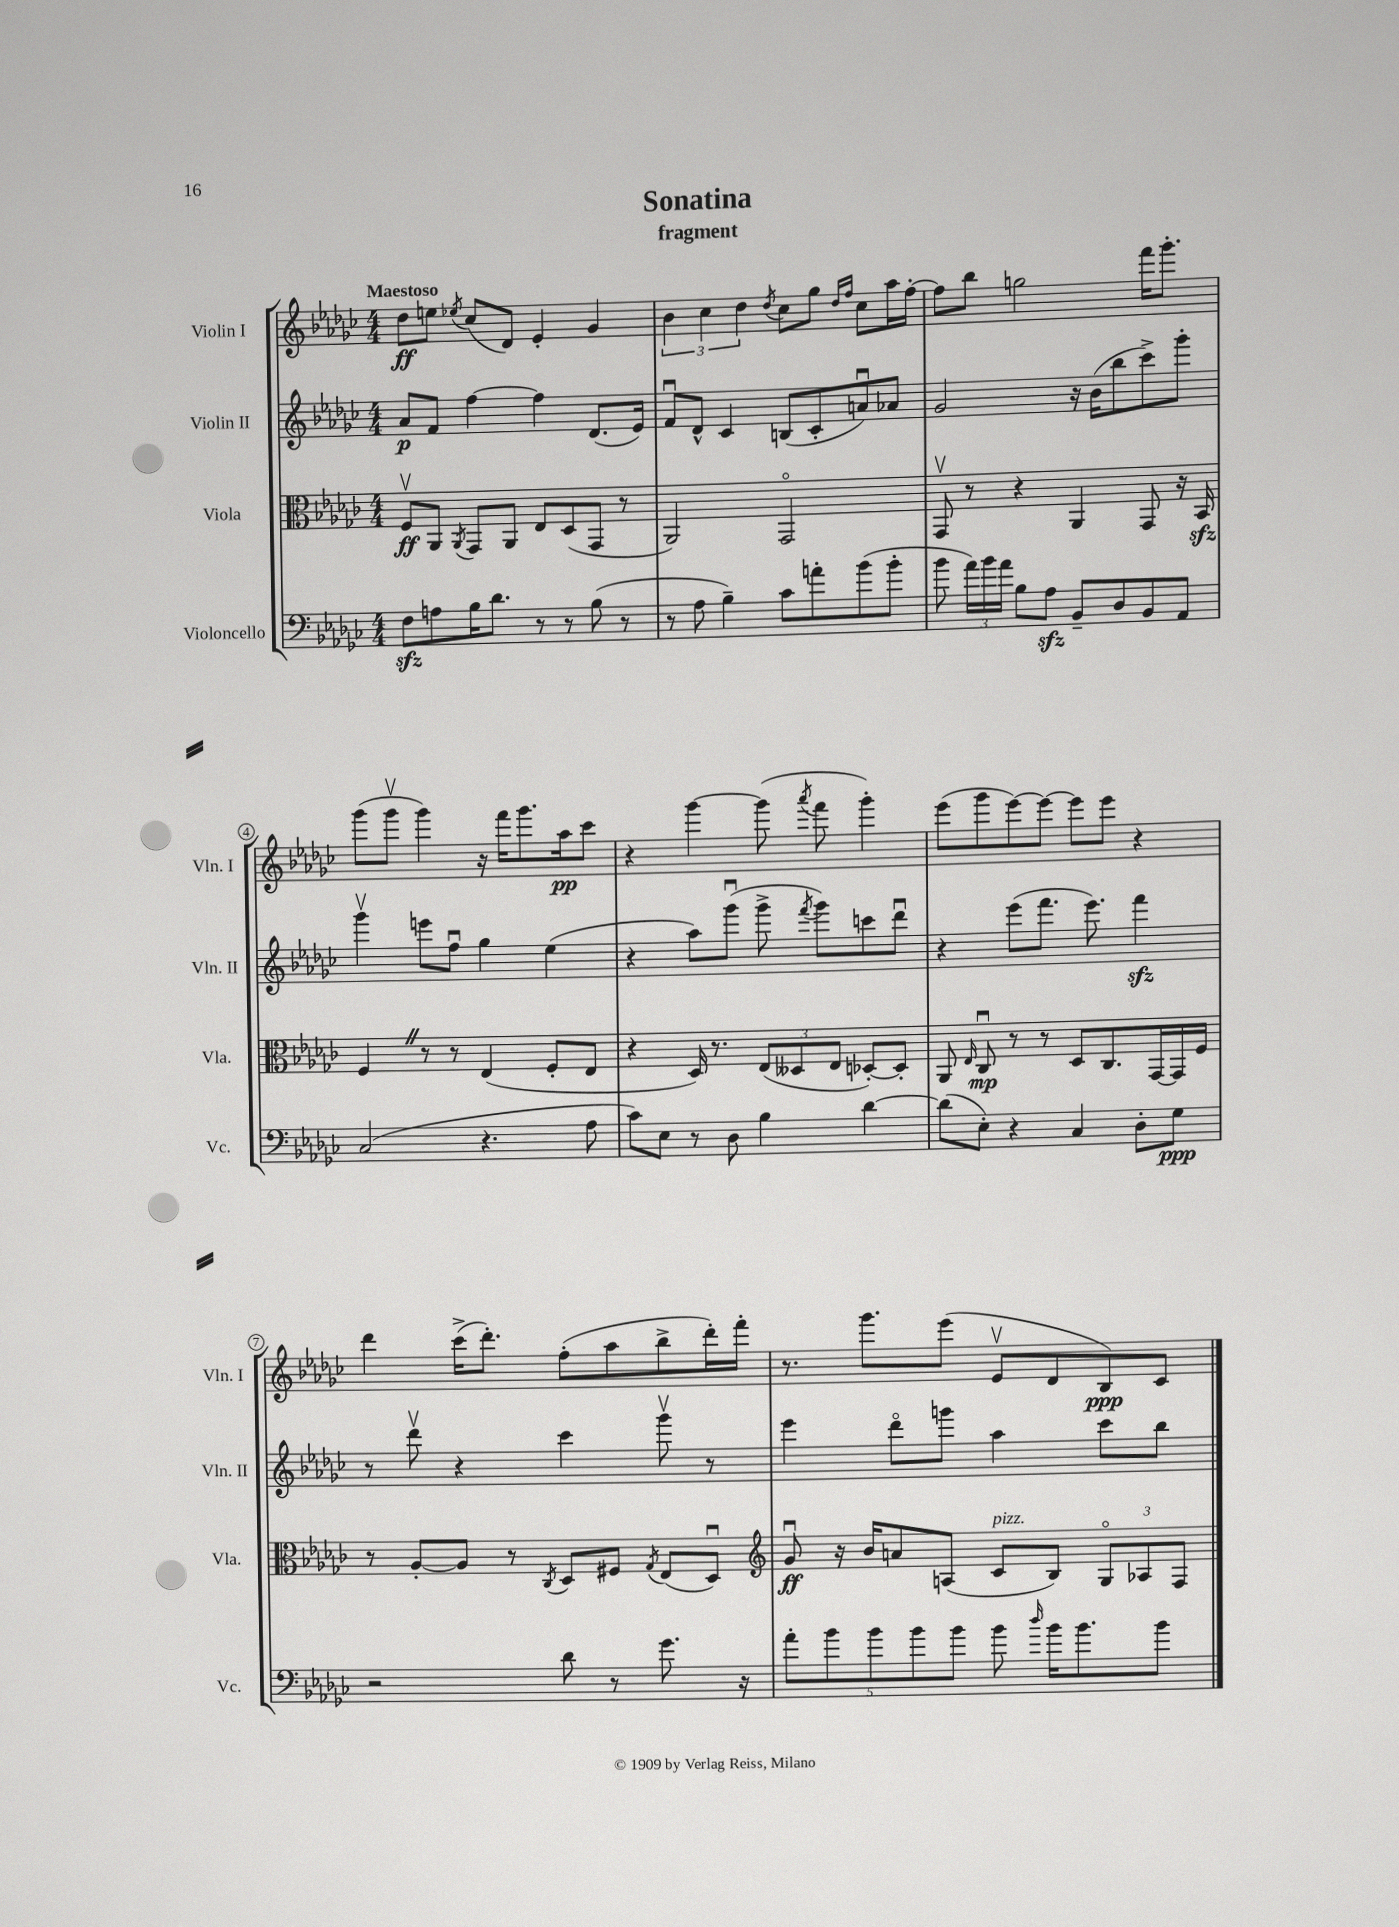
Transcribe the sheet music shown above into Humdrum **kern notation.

**kern	**kern	**kern	**kern
*staff4	*staff3	*staff2	*staff1
*clefF4	*clefC3	*clefG2	*clefG2
*k[b-e-a-d-g-c-]	*k[b-e-a-d-g-c-]	*k[b-e-a-d-g-c-]	*k[b-e-a-d-g-c-]
*M4/4	*M4/4	*M4/4	*M4/4
8F	8Fv	8a-	8dd-
8A	8AA-	8f	8ee
.	8qAA-	.	8qee-
16B-	8GG-	[4ff	(8cc-
8.d-	.	.	.
.	8AA-	.	8d-)
8r	8E-	4ff]	4e-'
8r	(8D-	.	.
(8B-	8GG-	(8.d-	4g-
8r	8r	.	.
.	.	16e-)	.
=	=	=	=
8r	2AA-)	8fu	6b-
8A-	.	8d-^^	.
.	.	.	6cc-
4B-~)	.	4c-	.
.	.	.	6dd-
.	.	.	8qdd-
8c-	2GG-o	(8B	8cc-
8a'	.	8c-'	8gg-
.	.	.	16qqdd-
.	.	.	16qqff
(8b-	.	8au)	8cc-
8b-'	.	8a-	16aa-
.	.	.	[16ff'
=	=	=	=
8b-	8GG-v	2g-	8ff]
24a-)	8r	.	8bb-
24b-	.	.	.
24a-	.	.	.
8B-	4r	.	2gg
8A-	.	.	.
8BB-~	4AA-	16r	.
.	.	(16b-	.
8D-	.	8bb-	.
8BB-	8GG-	8ccc-^)	16fff
.	.	.	8.ggg-'
8AA-	16r	8ggg-'	.
.	16BB-	.	.
=	=	=	=
(2C-	4F	4ggg-v	(8ggg-
.	.	.	8ggg-v
.	8r	8eee	4ggg-)
.	8r	8ffu	.
4.r	(4E-	4gg-	16r
.	.	.	16fff
.	.	.	8.ggg-
.	8F'	(4ee-	.
.	.	.	16aa-
8A-	8E-	.	8ccc-
=	=	=	=
8c-)	4r	4r	4r
8E-	.	.	.
8r	16D-)	8aa-)	[4ggg-
.	8.r	.	.
8D-	.	(8ggg-u	.
4B-	(12E-	8ggg-^	(8ggg-]
.	12D--	.	.
.	.	8qfff	8qaaa-
.	.	8ggg-)	8fff
.	12E-	.	.
[4d-	[8D-')	8ccc	4ggg-')
.	8D-']	8ddd-u	.
=	=	=	=
(8d-]	8AA-	4r	(8eee-
.	16qqE-	.	.
8E-')	8C-u	.	8ggg-
4r	8r	(8eee-	[8eee-)
.	8r	8.fff	8eee-_
4C-	8D-	.	8eee-]
.	.	8.eee-)	.
.	8.C-	.	8eee-
8D-'	.	4fff	4r
.	[16GG-	.	.
8G-	16GG-]	.	.
.	16F	.	.
=	=	=	=
2r	8r	8r	4ddd-
.	[8A-'	8ddd-v	.
.	8A-]	4r	(16ccc-^
.	.	.	8.ddd-')
.	8r	.	.
.	8qC-	.	.
8d-	8D-	4ccc-	(8ff'
8r	8F#	.	8aa-
.	8qG-	.	.
8.g-	(8E-	8ggg-v	8bb-^
.	8D-u)	8r	16ddd-')
16r	.	.	16fff'
=	=	=	=
*	*clefG2	*	*
10a-'	8g-u	4eee-	8.r
10b-	.	.	.
.	16r	.	.
.	16b-	.	8.ggg-
10b-	.	.	.
.	8a	8ddd-o	.
10b-	.	.	.
.	(8A	8ggg	(8eee-
10b-	.	.	.
8b-	8c-	4aa-	8e-v
16qqdd-	.	.	.
16b-	8B-)	.	8d-
8.b-	.	.	.
.	12G-o	8ccc-	8B-)
.	12A-	.	.
8b-	.	8bb-	8c-
.	12F	.	.
==	==	==	==
*-	*-	*-	*-
